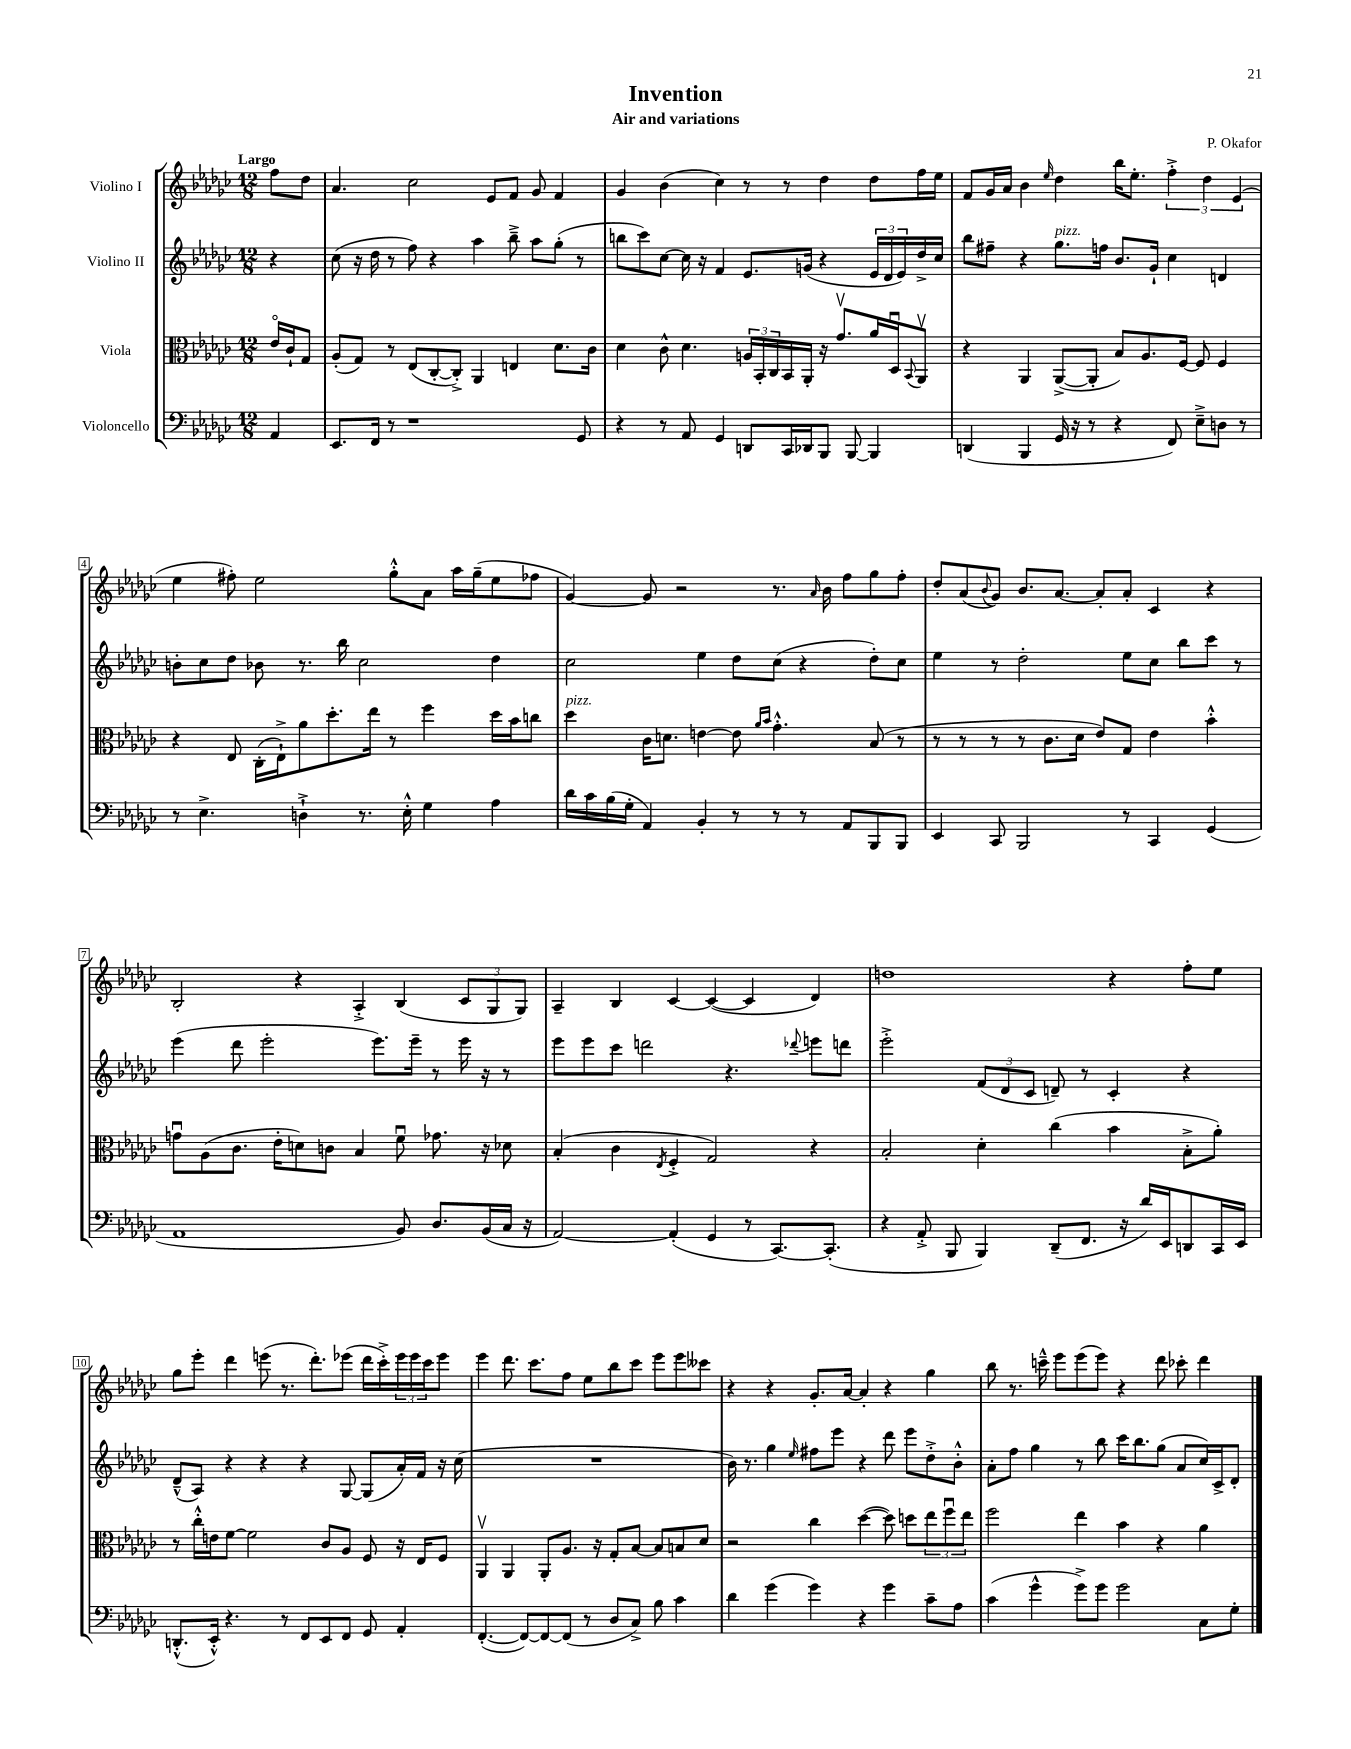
\header { title = "Invention" composer = "P. Okafor" subtitle = "Air and variations" }
<<
\new StaffGroup <<
\new Staff = "s0" \with { instrumentName = "Violino I" } {
    \clef treble \key ges \major \numericTimeSignature \time 12/8 \partial 4 \tempo "Largo"
    f''8 des''8 |
    aes'4. ces''2 ees'8 f'8 ges'8 f'4 |
    ges'4 bes'4( ces''4) r8 r8 des''4 des''8 f''16 ees''16 |
    f'8 ges'16 aes'16 bes'4 \grace { ees''16 } des''4 bes''16 ees''8.-. \tuplet 3/2 { f''4-.-> des''4 ees'4( } |
    ees''4 fis''8-.) ees''2 ges''8-.-^ aes'8 aes''16 ges''16--( ees''8 fes''8 |
    ges'4~) ges'8 r2 r8. \grace { aes'16 } bes'16 f''8 ges''8 f''8-. |
    des''8-. aes'8( \appoggiatura { bes'8 } ges'8) bes'8. aes'8.~ aes'8-. aes'8-. ces'4 r4 |
    bes2-. r4 aes4-.-> bes4( \tuplet 3/2 { ces'8 ges8 ges8) } |
    aes4-- bes4 ces'4~ ces'4~( ces'4 des'4) |
    d''1 r4 f''8-. ees''8 |
    ges''8 ees'''8-. des'''4 e'''8( r8. des'''8.-.) ees'''8( des'''16 ces'''16-.->) \tuplet 3/2 { ees'''16 ees'''16 ces'''16 } ees'''8 |
    ees'''4 des'''8. ces'''8. f''8 ees''8 bes''8 ces'''8 ees'''8 ees'''8 ceses'''8 |
    r4 r4 ges'8.-. aes'16~ aes'4-. r4 ges''4 |
    bes''8 r8. c'''16---^ ees'''8 ees'''8( ees'''8) r4 des'''8 ces'''8-. des'''4 \bar "|." |
}
\new Staff = "s1" \with { instrumentName = "Violino II" } {
    \clef treble \key ges \major \numericTimeSignature \time 12/8 \partial 4
    r4 |
    ces''8( r16 des''16 r8 f''8) r4 aes''4 bes''8---> aes''8 ges''8-.( r8 |
    b''8 ces'''8) ces''8~ ces''16 r16 f'4 ees'8. g'16( r4 \tuplet 3/2 { ees'16 des'16 ees'16) } des''16-> ces''16 |
    bes''8 fis''8-- r4 ges''8.^\markup { \italic "pizz." } f''16 bes'8. ges'16-! ces''4 d'4 |
    b'8-. ces''8 des''8 bes'8 r8. bes''16 ces''2 des''4 |
    ces''2 ees''4 des''8 ces''8( r4 des''8-.) ces''8 |
    ees''4 r8 des''2-. ees''8 ces''8 bes''8 ces'''8 r8 |
    ees'''4( des'''8 ees'''2-. ees'''8.) ees'''16-- r8 ees'''16 r16 r8 |
    ees'''8 ees'''8 ces'''8 d'''2 r4. \appoggiatura { des'''8 } e'''8 d'''8 |
    ees'''2-.-> \tuplet 3/2 { f'8( des'8 ces'8 } d'8--) r8 ces'4-. r4 |
    des'8---^( aes8) r4 r4 r4 ges8~ ges8( aes'16-.) f'16 r16 ces''16( |
    R1. |
    bes'16) r8. ges''4 \grace { ees''16 } fis''8 ees'''8 r4 des'''8 ees'''8 des''8-.-> bes'8-.-^ |
    aes'8-. f''8 ges''4 r8 bes''8 ces'''16 bes''8. ges''8( aes'8 ces''16) ces'16-> des'8-. \bar "|." |
}
\new Staff = "s2" \with { instrumentName = "Viola" } {
    \clef alto \key ges \major \numericTimeSignature \time 12/8 \partial 4
    ees'16\flageolet ces'16-! ges8 |
    aes8-.( ges8) r8 ees8( ces8~-. ces8-.->) aes,4 e4 des'8. ces'16 |
    des'4 ces'8-^ des'4. \tuplet 3/2 { a16 bes,16-. ces16 } bes,16 aes,16-. r16 ges'8.\upbow aes'16 des16\downbow \appoggiatura { bes,8 } aes,8\upbow |
    r4 aes,4 aes,8~->( aes,8-. bes8) aes8. f16~ f8 f4 |
    r4 ees8 ces16-.( ees16-!->) aes'8 des''8.-. ees''16 r8 f''4 des''16 bes'16 c''8 |
    des''4^\markup { \italic "pizz." } ces'16 d'8. e'4~ e'8 \grace { aes'16 bes'16 } ges'4.-.-^ bes8( r8 |
    r8 r8 r8 r8 ces'8. des'16 ees'8) ges8 ees'4 bes'4-.-^ |
    g'8\downbow aes8( ces'8. ees'16-. d'8) c'8 bes4 f'8\downbow ges'8. r16 des'8 |
    bes4-.( ces'4 \acciaccatura { ees8 } f4-.-> ges2) r4 |
    bes2-. des'4-. ces''4( bes'4 bes8-.-> aes'8-.) |
    r8 ces''16-.-^ e'16 f'8~ f'2 ces'8 aes8 f8 r16 ees16 f8 |
    aes,4\upbow aes,4 aes,8-. aes8. r16 ges8-. bes8~ bes8 b8 des'8 |
    r2 ces''4 des''4~( des''8) d''8 \tuplet 3/2 { ees''8 f''8\downbow ees''8 } |
    f''2 ees''4 bes'4 r4 aes'4 \bar "|." |
}
\new Staff = "s3" \with { instrumentName = "Violoncello" } {
    \clef bass \key ges \major \numericTimeSignature \time 12/8 \partial 4
    aes,4 |
    ees,8. f,16 r8 r1 ges,8 |
    r4 r8 aes,8 ges,4 d,8 ces,16 des,16 bes,,8 bes,,8~ bes,,4 |
    d,4( bes,,4 ges,16 r16 r8 r4 f,8) ees8---> d8 r8 |
    r8 ees4.-> d4-!-> r8. ees16-.-^ ges4 aes4 |
    des'16 ces'16 bes16( ges16-. aes,4) bes,4-. r8 r8 r8 aes,8 bes,,8 bes,,8 |
    ees,4 ces,8 bes,,2 r8 ces,4 ges,4( |
    aes,1 bes,8) des8. bes,16( ces16 r16 |
    aes,2~) aes,4-.( ges,4 r8 ces,8.~) ces,8.-.( |
    r4 aes,8-.-> bes,,8 bes,,4) des,8--( f,8. r16 des'16) ees,16 d,8 ces,16 ees,16 |
    d,8.-.-^( ees,16-.-^) r4. r8 f,8 ees,8 f,8 ges,8 aes,4-. |
    f,4.~-.( f,8~) f,8~ f,8( r8 des8 ces8->) bes8 ces'4 |
    des'4 ges'4( ges'4) r4 ges'4 ces'8-- aes8 |
    ces'4( ges'4-^ ges'8->) ges'8 ges'2 ces8 ges8-. \bar "|." |
}
>>
>>
\layout { \context { \Score \override BarNumber.stencil = #(make-stencil-boxer 0.1 0.3 ly:text-interface::print) } }
